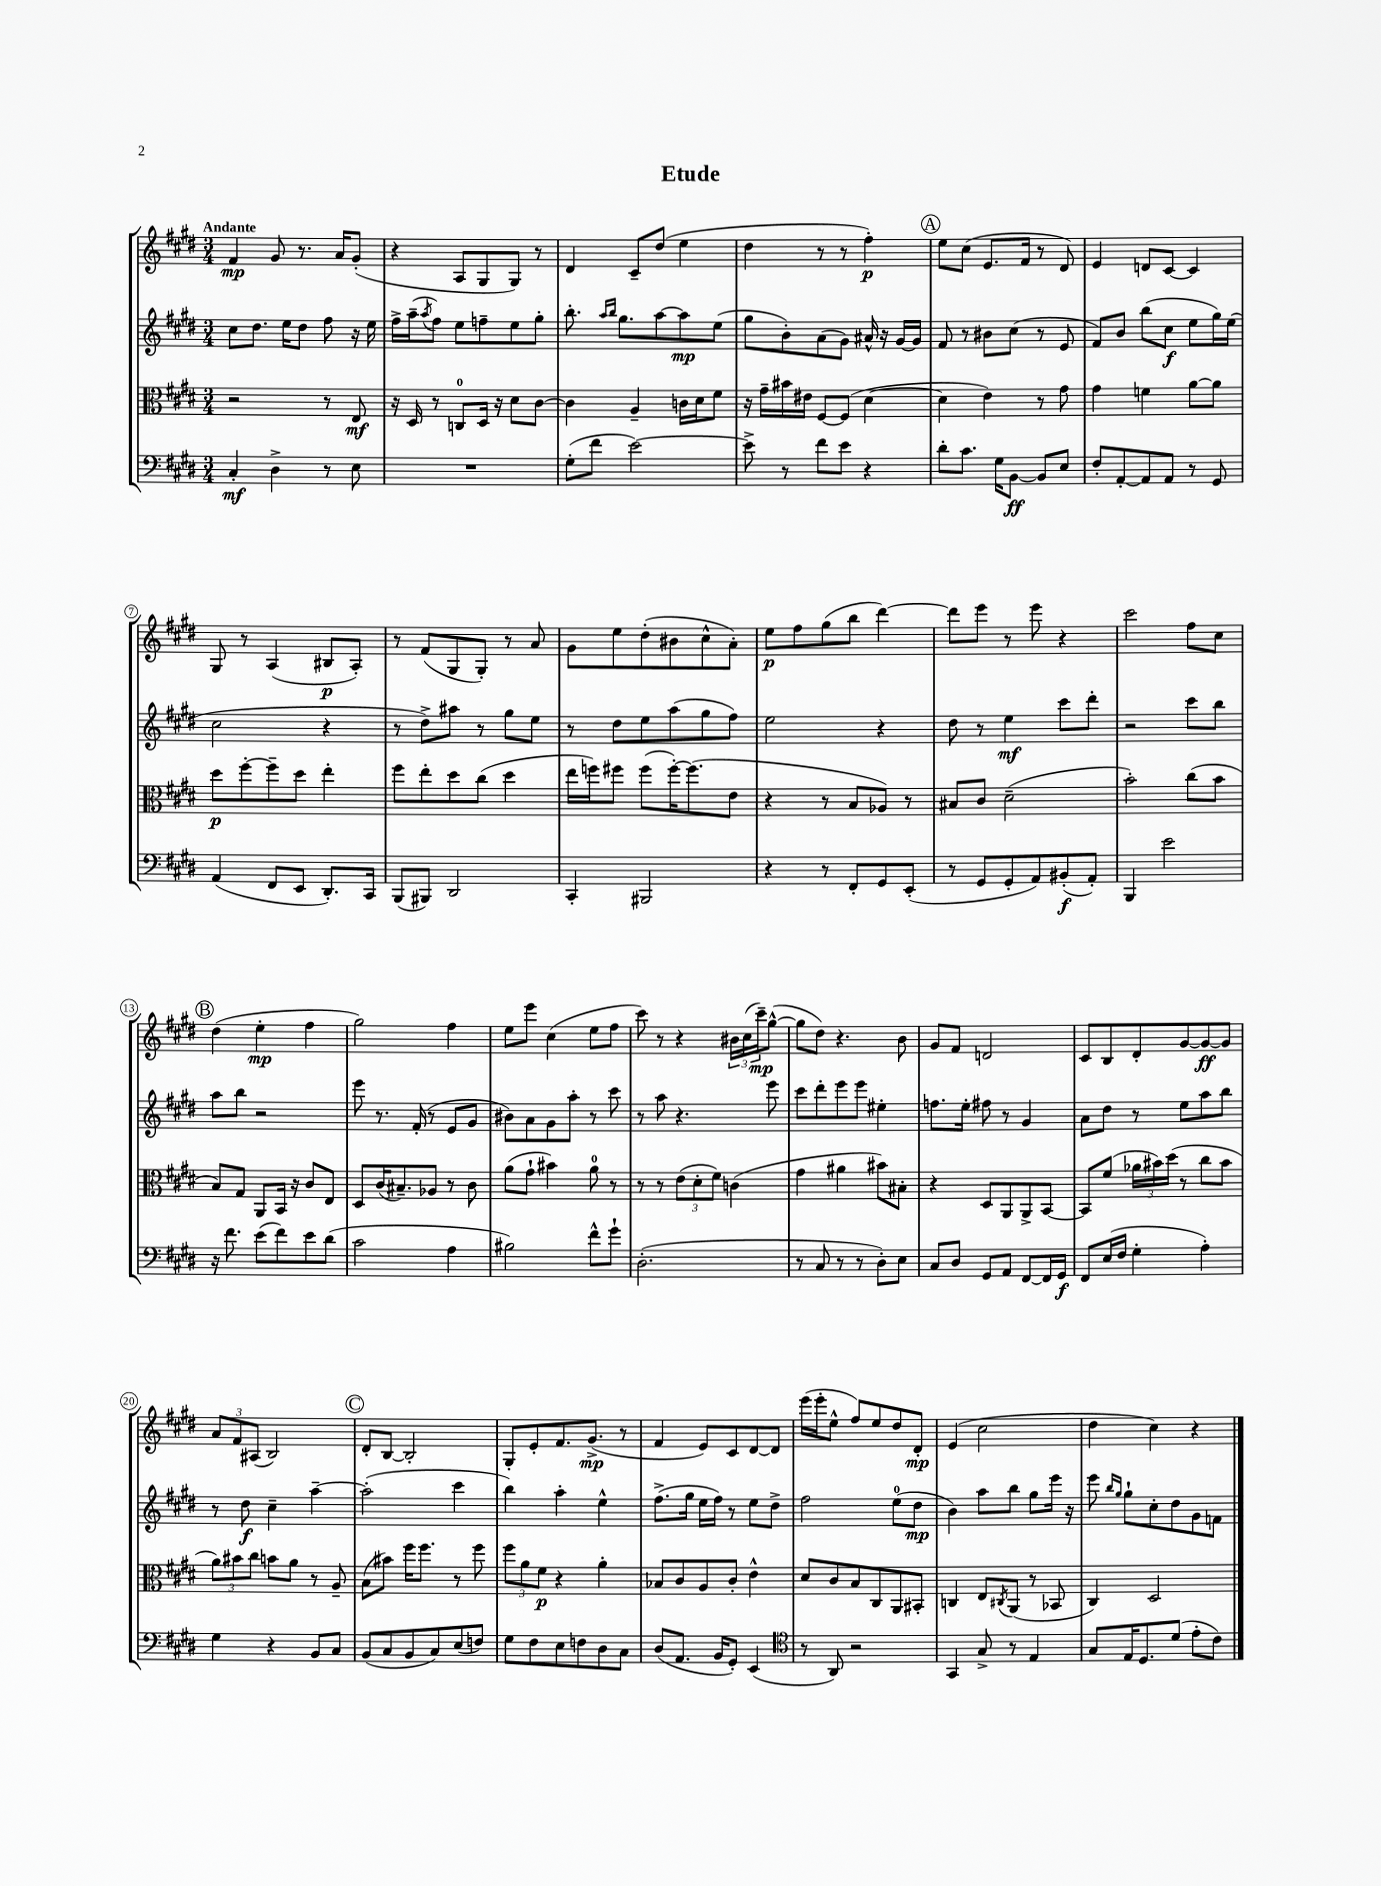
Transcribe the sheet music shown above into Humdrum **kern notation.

**kern	**dynam	**kern	**dynam	**kern	**dynam	**kern	**dynam
*part4	*part4	*part3	*part3	*part2	*part2	*part1	*part1
*staff4	*staff4	*staff3	*staff3	*staff2	*staff2	*staff1	*staff1
*clefF4	*	*clefC3	*	*clefG2	*	*clefG2	*
*k[f#c#g#d#]	*	*k[f#c#g#d#]	*	*k[f#c#g#d#]	*	*k[f#c#g#d#]	*
*M3/4	*	*M3/4	*	*M3/4	*	*M3/4	*
=1	=1	=1	=1	=1	=1	=1	=1
!	!	!	!	!	!	!LO:TX:a:B:t=Andante	!
4C#'/	mf	2r	.	8cc#\L	.	4f#/	mp
.	.	.	.	8.dd#\J	.	.	.
4D#^\	.	.	.	.	.	8g#/	.
.	.	.	.	16ee\KL	.	.	.
.	.	.	.	8dd#\J	.	8.r	.
8r	.	8r	.	8ff#\	.	.	.
.	.	.	.	.	.	16a/KL	.
8E\	.	8E/	mf	16r	.	(8g#'/J	.
.	.	.	.	16ee\	.	.	.
=2	=2	=2	=2	=2	=2	=2	=2
2.r	.	16r	.	16ff#^\LL	.	4r	.
.	.	16D#/	.	(16aa~\J	.	.	.
.	.	.	.	8qaa/	.	.	.
.	.	8r	.	8ff#\J)	.	.	.
.	.	8Cn/L	.	8ee\L	.	8A/L	.
.	.	16D#/Jk	.	8ffn~\	.	8G#/	.
.	.	16r	.	.	.	.	.
.	.	8d#\L	.	8ee\	.	8G#/J)	.
.	.	[8c#\J	.	8gg#'\J	.	8r	.
=3	=3	=3	=3	=3	=3	=3	=3
(8G#'\L	.	4c#\]	.	8.bb'\	.	4d#/	.
8f#\J	.	.	.	.	.	.	.
.	.	.	.	16qqaa/LL	.	.	.
.	.	.	.	16qqbb/JJ	.	.	.
.	.	.	.	8.gg#\L	.	.	.
[2e\)	.	4A~/	.	.	.	8c#~/L	.
.	.	.	.	[8aa\	.	(8dd#/J	.
.	.	16cn\LL	.	8aa\]	mp	4ee\	.
.	.	16d#\J	.	.	.	.	.
.	.	8f#\J	.	(8ee\J	.	.	.
=4	=4	=4	=4	=4	=4	=4	=4
8e^\]	.	16r	.	8gg#\L	.	4dd#\	.
.	.	16g#~\LL	.	.	.	.	.
8r	.	16b#X\	.	8b'\)	.	.	.
.	.	16e#X\JJ	.	.	.	.	.
8f#\L	.	[8F#/L	.	(8a\	.	8r	.
8e\J	.	(8F#/J]	.	8g#\J)	.	8r	.
4r	.	[4d#\	.	16a#X^^/	.	4ff#'\)	p
.	.	.	.	16r	.	.	.
.	.	.	.	[16g#/LL	.	.	.
.	.	.	.	16g#/JJ]	.	.	.
!!LO:REH:place=s1:t=A
=5	=5	=5	=5	=5	=5	=5	=5
8d#'\L	.	4d#\]	.	8f#/	.	8ee\L	.
8.c#\J	.	.	.	8r	.	(8cc#\J	.
.	.	4e\)	.	8b#X\L	.	8.e/L	.
16G#\KL	.	.	.	.	.	.	.
[8BB\J	ff	.	.	(8cc#\J	.	.	.
.	.	.	.	.	.	16f#/Jk	.
8BB/L]	.	8r	.	8r	.	8r	.
8E/J	.	8g#\	.	8e/	.	8d#/)	.
=6	=6	=6	=6	=6	=6	=6	=6
8F#'/L	.	4g#\	.	8f#/L)	.	4e/	.
[8AA'/	.	.	.	8b/J	.	.	.
8AA/]	.	4fn\	.	(8bb\L	.	8dn/L	.
8AA/J	.	.	.	8cc#\J	f	[8c#/J	.
8r	.	[8a\L	.	8ee\L	.	4c#/]	.
8GG#/	.	8a\J]	.	16gg#\L)	.	.	.
.	.	.	.	(16ee\JJ	.	.	.
!!LO:LB:g=z
=7	=7	=7	=7	=7	=7	=7	=7
(4AA/	.	8dd#\L	p	2cc#\	.	8G#/	.
.	.	[8ff#'\	.	.	.	8r	.
8FF#/L	.	8ff#~\]	.	.	.	(4A/	.
8EE/J	.	8dd#\J	.	.	.	.	.
8.DD#'/L)	.	4ee'\	.	4r	.	8B#X/L	p
.	.	.	.	.	.	8A'/J)	.
16CC#/Jk	.	.	.	.	.	.	.
=8	=8	=8	=8	=8	=8	=8	=8
(8BBB/L	.	8ff#\L	.	8r	.	8r	.
8BBB#X/J)	.	8ee'\	.	8dd#^\L)	.	(8f#/L	.
2DD#/	.	8dd#\	.	8aa#X\J	.	8G#/	.
.	.	(8cc#\J	.	8r	.	8G#'/J)	.
.	.	4dd#\	.	8gg#\L	.	8r	.
.	.	.	.	8ee\J	.	8a/	.
=9	=9	=9	=9	=9	=9	=9	=9
4CC#'/	.	16ee\LL	.	8r	.	8g#\L	.
.	.	16ffn\J)	.	.	.	.	.
.	.	8ff#X\J	.	8dd#\L	.	8ee\	.
2BBB#X/	.	(8ff#\L	.	8ee\	.	(8dd#'\	.
.	.	[16ff#'\K)	.	(8aa\	.	8b#X\	.
.	.	(8.ff#\]	.	.	.	.	.
.	.	.	.	8gg#\	.	8cc#^^\	.
.	.	8e\J	.	8ff#\J)	.	8a'\J)	.
=10	=10	=10	=10	=10	=10	=10	=10
4r	.	4r	.	2ee\	.	8ee\L	p
.	.	.	.	.	.	8ff#\	.
8r	.	8r	.	.	.	(8gg#\	.
8FF#'/L	.	8B/L	.	.	.	8bb\J	.
8GG#/	.	8A-X/J)	.	4r	.	[4ddd#\)	.
(8EE'/J	.	8r	.	.	.	.	.
=11	=11	=11	=11	=11	=11	=11	=11
8r	.	8B#X/L	.	8dd#\	.	8ddd#\L]	.
8GG#/L	.	8c#/J	.	8r	.	8eee\J	.
8GG#'/	.	(2d#~\	.	4ee\	mf	8r	.
8AA/)	.	.	.	.	.	8eee\	.
(8BB#X'/	f	.	.	8ccc#\L	.	4r	.
8AA'/J)	.	.	.	8ddd#'\J	.	.	.
=12	=12	=12	=12	=12	=12	=12	=12
4BBB/	.	2b'\)	.	2r	.	2ccc#\	.
2e\	.	.	.	.	.	.	.
.	.	(8cc#\L	.	8ccc#\L	.	8ff#\L	.
.	.	8b\J	.	8bb\J	.	8cc#\J	.
!!LO:LB:g=z
!!LO:REH:place=s1:t=B
=13	=13	=13	=13	=13	=13	=13	=13
16r	.	8B/L)	.	8aa\L	.	(4dd#\	.
8.f#\	.	.	.	.	.	.	.
.	.	8G#/J	.	8bb\J	.	.	.
(8e\L	.	8AA/L	.	2r	.	4ee'\	mp
8f#\)	.	16BB/Jk	.	.	.	.	.
.	.	16r	.	.	.	.	.
8e\	.	8c#/L	.	.	.	4ff#\	.
(8d#\J	.	8E/J	.	.	.	.	.
=14	=14	=14	=14	=14	=14	=14	=14
2c#\	.	8D#/L	.	8eee\	.	2gg#\)	.
.	.	(16c#/K	.	8.r	.	.	.
.	.	8.B#X~/)	.	.	.	.	.
.	.	.	.	(16f#'/	.	.	.
.	.	8A-X/J	.	8r	.	.	.
4A\	.	8r	.	8e/L	.	4ff#\	.
.	.	8c#\	.	8g#/J	.	.	.
=15	=15	=15	=15	=15	=15	=15	=15
2B#X\)	.	(8a\L	.	8b#X\L)	.	8ee\L	.
.	.	8g#`\J	.	8a\	.	8eee\J	.
.	.	4b#X\)	.	8g#\	.	(4cc#\	.
.	.	.	.	8aa'\J	.	.	.
8f#^^\L	.	8a\	.	8r	.	8ee\L	.
8g#`\J	.	8r	.	8ccc#\	.	8ff#\J	.
=16	=16	=16	=16	=16	=16	=16	=16
(2.D#'\	.	8r	.	8r	.	8ccc#\)	.
.	.	8r	.	8aa\	.	8r	.
.	.	(12e\L	.	4.r	.	4r	.
.	.	12d#'\	.	.	.	.	.
.	.	12f#\J)	.	.	.	.	.
.	.	(4cn\	.	.	.	24b#X\LL	.
.	.	.	.	.	.	(24cc#\	.
.	.	.	.	.	.	24ccc#~\J)	mp
.	.	.	.	8eee\	.	([8gg#^^\J	.
=17	=17	=17	=17	=17	=17	=17	=17
8r	.	4g#\	.	8ccc#\L	.	8gg#\L]	.
8C#/	.	.	.	8ddd#'\	.	8dd#\J)	.
8r	.	4a#X\	.	8eee\	.	4.r	.
8r	.	.	.	8eee\J	.	.	.
8D#'\L)	.	8b#X\L)	.	4ee#X'\	.	.	.
8E\J	.	8B#X'\J	.	.	.	8b\	.
=18	=18	=18	=18	=18	=18	=18	=18
8C#/L	.	4r	.	8.ffn\L	.	8g#/L	.
8D#/J	.	.	.	.	.	8f#/J	.
.	.	.	.	16ee'\Jk	.	.	.
8GG#/L	.	8D#/L	.	8ff#X\	.	2dn/	.
8AA/J	.	8AA/	.	8r	.	.	.
[8FF#/L	.	8AA^/	.	4g#/	.	.	.
16FF#/L]	.	[8BB/J	.	.	.	.	.
16GG#/JJ	f	.	.	.	.	.	.
=19	=19	=19	=19	=19	=19	=19	=19
8FF#/L	.	8BB/L]	.	8a\L	.	8c#/L	.
(16E/L	.	(8f#/J	.	8dd#\J	.	8B/	.
16F#/JJ	.	.	.	.	.	.	.
4G#'\	.	24a-X\LL	.	8r	.	8d#'/	.
.	.	24b#X\)	.	.	.	.	.
.	.	(24dd#\JJ	.	.	.	.	.
.	.	8r	.	8ee\L	.	[8g#/	.
4A'\)	.	8cc#\L	.	8aa\	.	8g#/_	ff
.	.	8b#\J	.	8bb\J	.	8g#/J]	.
!!LO:LB:g=z
=20	=20	=20	=20	=20	=20	=20	=20
4G#\	.	12a\L)	.	8r	.	12a/L	.
.	.	12b#X\	.	.	.	12f#/	.
.	.	.	.	8dd#\	f	.	.
.	.	12cc#\J	.	.	.	(12A#X/J	.
4r	.	8bn\L	.	4cc#~\	.	2B/)	.
.	.	8a\J	.	.	.	.	.
8BB/L	.	8r	.	[4aa~\	.	.	.
8C#/J	.	8A~/	.	.	.	.	.
!!LO:REH:place=s1:t=C
=21	=21	=21	=21	=21	=21	=21	=21
(8BB/L	.	(8B\L	.	(2aa'\]	.	8d#'/L	.
8C#/	.	8b#X\J)	.	.	.	[8B/J	.
8BB/	.	16ff#\KL	.	.	.	2B'/]	.
.	.	8.ff#\J	.	.	.	.	.
8C#/)	.	.	.	.	.	.	.
(8E/	.	8r	.	4ccc#\	.	.	.
8Fn/J)	.	8ff#\	.	.	.	.	.
=22	=22	=22	=22	=22	=22	=22	=22
8G#\L	.	12ff#\L	.	4bb\)	.	8G#'/L	.
.	.	12a\	.	.	.	.	.
8F#\	.	.	.	.	.	8e'/	.
.	.	12f#\J	p	.	.	.	.
8E\	.	4r	.	4aa'\	.	8.f#/	.
8Fn\	.	.	.	.	.	.	.
.	.	.	.	.	.	(8.g#^/J	mp
8D#\	.	4a'\	.	4ee^^\	.	.	.
8C#\J	.	.	.	.	.	8r	.
=23	=23	=23	=23	=23	=23	=23	=23
(8D#/L	.	8B-X/L	.	(8.ff#^\L	.	4f#/	.
8.AA/J	.	8c#/	.	.	.	.	.
.	.	.	.	16gg#\Jk	.	.	.
.	.	8A/	.	16ee\LL	.	8e/L)	.
16BB/KL	.	.	.	16ff#\JJ)	.	.	.
8GG#'/J)	.	8c#'/J	.	8r	.	8c#/	.
(4EE/	.	4e^^\	.	8ee\L	.	[8d#/	.
.	.	.	.	8dd#^\J	.	8d#/J]	.
=24	=24	=24	=24	=24	=24	=24	=24
*clefC4	*	*	*	*	*	*	*
8r	.	8d#/L	.	2ff#\	.	(16eee\LL	.
.	.	.	.	.	.	16eee'\J	.
8AA/)	.	8c#/	.	.	.	8ee^^\J	.
2r	.	8B/	.	.	.	8ff#/L)	.
.	.	8C#/	.	.	.	8ee/	.
.	.	8AA/	.	(8ee\L	.	8dd#/	.
.	.	8BB#X'/J	.	8dd#\J	mp	8d#'/J	mp
=25	=25	=25	=25	=25	=25	=25	=25
4GG#/	.	4Cn/	.	4b\)	.	(4e/	.
8G#^/	.	8E/L	.	8aa\L	.	2cc#\	.
.	.	8qC#X/	.	.	.	.	.
8r	.	(8AA/J	.	8bb\J	.	.	.
4E/	.	8r	.	8gg#\L	.	.	.
.	.	8BB-X/	.	16eee\Jk	.	.	.
.	.	.	.	16r	.	.	.
=26	=26	=26	=26	=26	=26	=26	=26
8G#/L	.	4C#/)	.	8eee\	.	4dd#\	.
.	.	.	.	16qqbb/LL	.	.	.
.	.	.	.	16qqgg#/JJ	.	.	.
16E/K	.	.	.	8gg#`\L	.	.	.
8.D#/	.	.	.	.	.	.	.
.	.	2D#/	.	8cc#'\	.	4cc#\)	.
(8d#/J	.	.	.	8dd#\	.	.	.
8e'\L	.	.	.	8g#\	.	4r	.
8c#\J)	.	.	.	8fn\J	.	.	.
==	==	==	==	==	==	==	==
*-	*-	*-	*-	*-	*-	*-	*-
